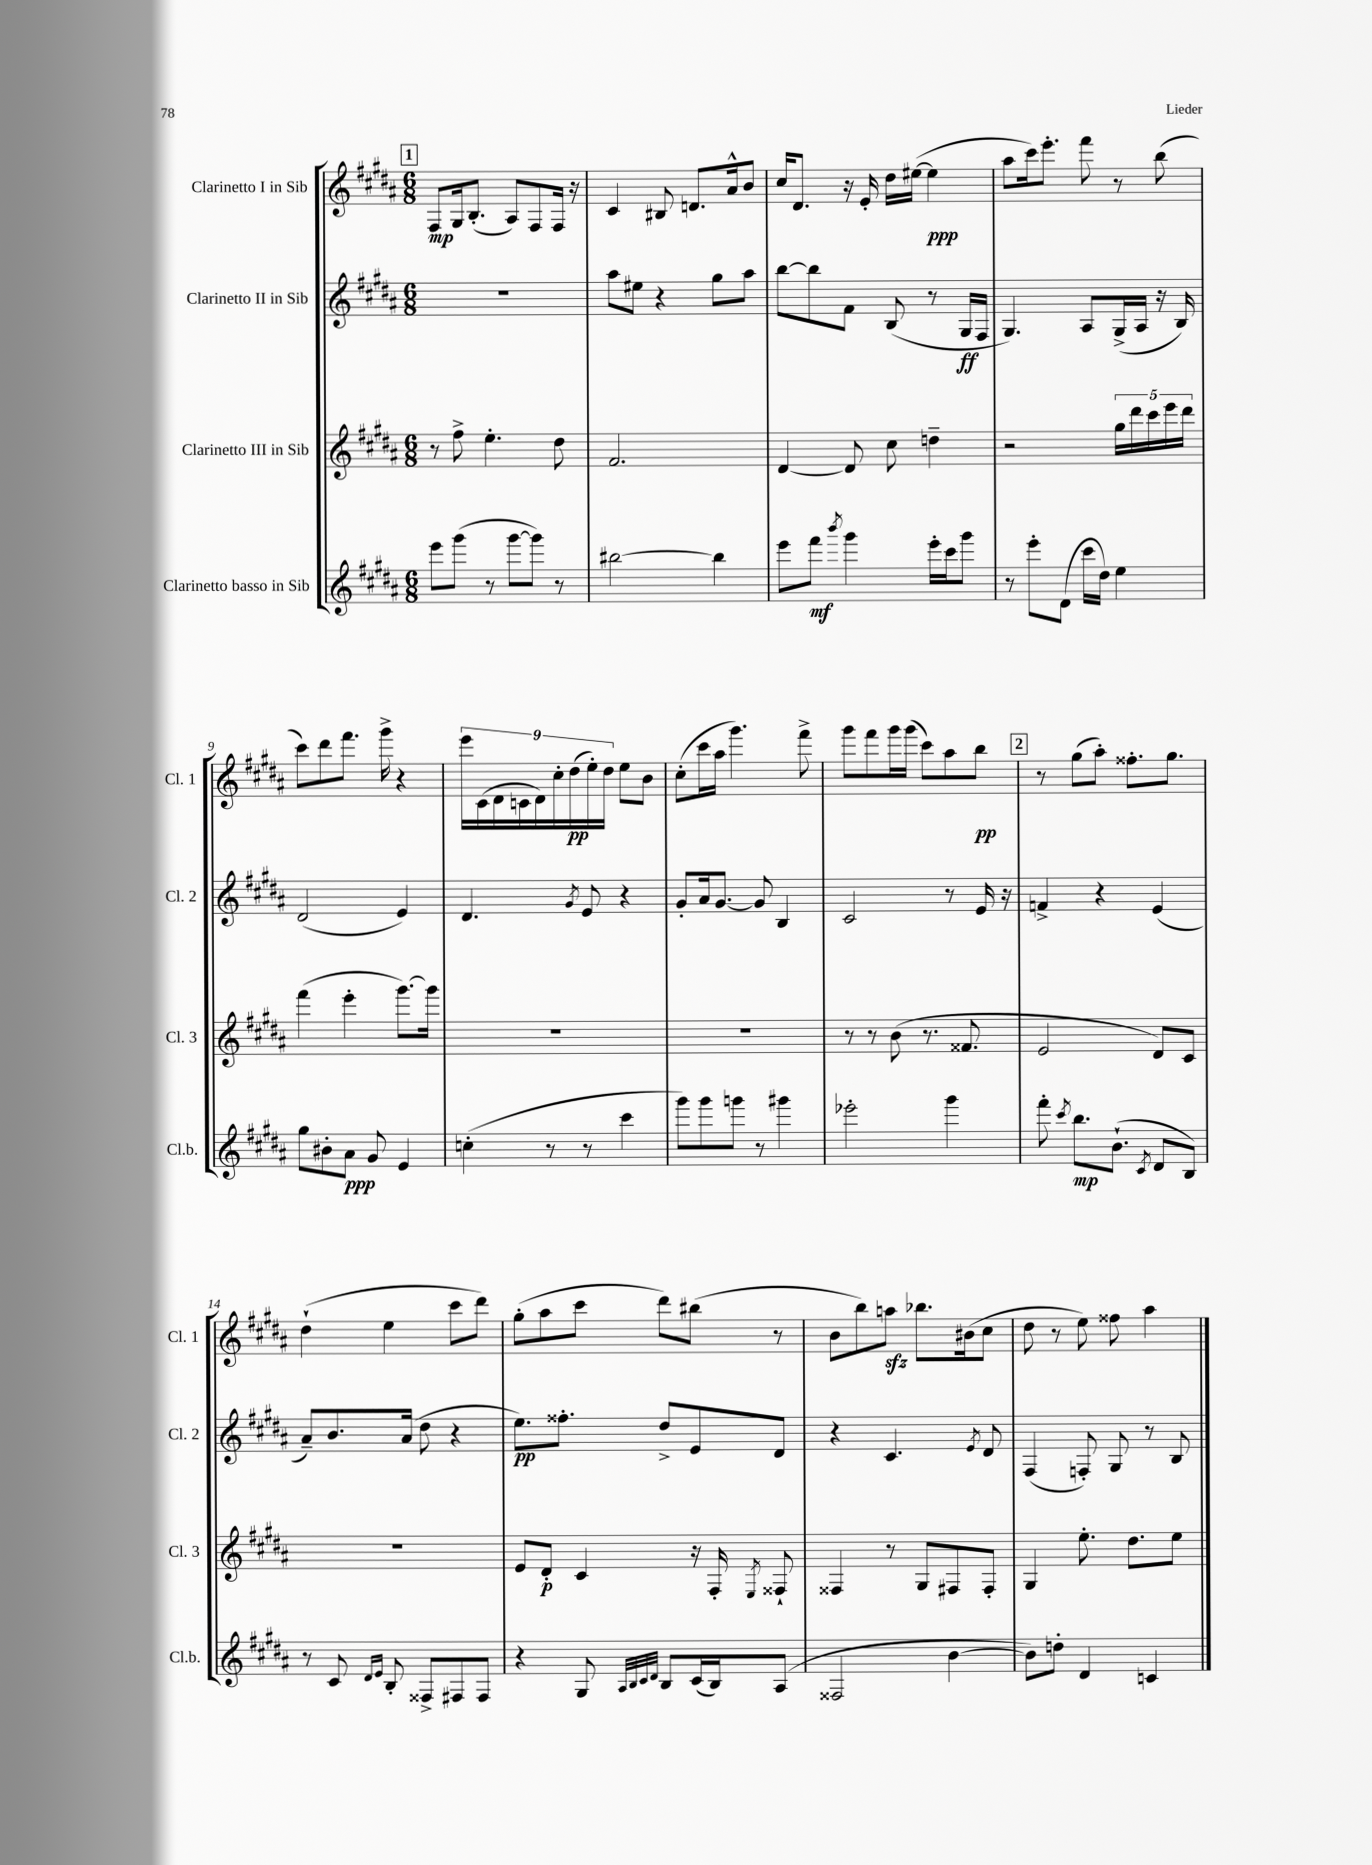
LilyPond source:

<<
\new StaffGroup <<
\new Staff = "s0" \with { instrumentName = "Clarinetto I in Sib" shortInstrumentName = "Cl. 1" } {
    \clef treble \key b \major \numericTimeSignature \time 6/8
    \autoBeamOff \mark \markup { \box "1" } fis8[\mp gis16 b8.]-.( ais8[) fis8 fis16] r16 |
    cis'4 bis8 d'8.[ ais'16-^ b'8] |
    cis''16[ dis'8.] r16 e'16-. dis''16[ eis''16]~( eis''4\ppp |
    ais''8[ cis'''16) e'''8.]-. fis'''8 r8 b''8( |
    cis'''8[) dis'''8 fis'''8.] gis'''16-> r4 |
    \tuplet 9/8 { e'''16[ cis'16( dis'16 c'16 dis'16) cis''16-. dis''16\pp( e''16-.) dis''16] } e''8[ b'8] |
    cis''8[-.( cis'''16 ais''16] gis'''4.) fis'''8-> |
    gis'''8[ fis'''8 gis'''16 gis'''16]( cis'''8[) ais''8 b''8]\pp |
    \mark \markup { \box "2" } r8 gis''8[( ais''8]-.) fisis''8.[-. gis''8.] |
    dis''4-!( e''4 cis'''8[ dis'''8]) |
    gis''8[-.( ais''8 cis'''8] dis'''8[) bis''8]( r8 |
    b'8[ b''8) a''8]\sfz bes''8.[ bis'16( cis''8] |
    dis''8 r8 e''8) fisis''8 ais''4 \bar "|." |
}
\new Staff = "s1" \with { instrumentName = "Clarinetto II in Sib" shortInstrumentName = "Cl. 2" } {
    \clef treble \key b \major \numericTimeSignature \time 6/8
    \autoBeamOff \mark \markup { \box "1" } R2. |
    ais''8[ eis''8] r4 gis''8[ ais''8] |
    b''8[~ b''8 fis'8] b8( r8 gis16[\ff fis16] |
    gis4.) ais8[ gis16->( ais16] r16 b16) |
    dis'2( e'4) |
    dis'4. \acciaccatura { gis'8 } e'8 r4 |
    gis'8[-. ais'16 gis'8.]~ gis'8 b4 |
    cis'2 r8 e'16 r16 |
    \mark \markup { \box "2" } f'4-> r4 e'4( |
    ais'8[--) b'8. ais'16]( dis''8 r4 |
    e''8.[\pp) fisis''8.]-. dis''8[-> e'8 dis'8] |
    r4 cis'4. \acciaccatura { e'8 } dis'8 |
    fis4( f8-.) gis8 r8 b8 \bar "|." |
}
\new Staff = "s2" \with { instrumentName = "Clarinetto III in Sib" shortInstrumentName = "Cl. 3" } {
    \clef treble \key b \major \numericTimeSignature \time 6/8
    \autoBeamOff \mark \markup { \box "1" } r8 fis''8-> e''4.-. dis''8 |
    fis'2. |
    dis'4~ dis'8 cis''8 d''4-- |
    r2 \tuplet 5/4 { gis''16[ dis'''16 cis'''16 e'''16 dis'''16] } |
    fis'''4( e'''4-. gis'''8.[~) gis'''16] |
    R2. |
    R2. |
    r8 r8 b'8( r8. fisis'8. |
    \mark \markup { \box "2" } e'2 dis'8[) cis'8] |
    R2. |
    e'8[ dis'8]-.\p cis'4 r16 fis16-. \acciaccatura { e8 } fisis8-! |
    fisis4 r8 gis8[ fis8 fis8]-. |
    gis4 e''8.-. dis''8.[ e''8] \bar "|." |
}
\new Staff = "s3" \with { instrumentName = "Clarinetto basso in Sib" shortInstrumentName = "Cl.b." } {
    \clef treble \key b \major \numericTimeSignature \time 6/8
    \autoBeamOff \mark \markup { \box "1" } e'''8[ gis'''8]( r8 gis'''8[~ gis'''8]) r8 |
    bis''2~ bis''4 |
    e'''8[ fis'''8]\mf \acciaccatura { b'''8 } gis'''4 e'''16[-. cis'''16 gis'''8] |
    r8 e'''8[-. dis'8]( cis'''16[ dis''16]) e''4 |
    gis''8[ bis'8-. ais'8]\ppp gis'8 e'4 |
    c''4-.( r8 r8 cis'''4 |
    gis'''8[) gis'''8 g'''8] r8 gis'''4 |
    ees'''2-. gis'''4 |
    \mark \markup { \box "2" } fis'''8-. \acciaccatura { cis'''8 } b''8.[\mp b'8.]-!( \acciaccatura { cis'8 } dis'8[ b8]) |
    r8 cis'8 \grace { dis'16[ e'16] } b8-. fisis8[-> fis8 fis8] |
    r4 gis8 \grace { ais32[ b32 cis'32 dis'32] } b8[ cis'16( b16) ais8]( |
    fisis2 b'4~ |
    b'8[) d''8]-. dis'4 c'4 \bar "|." |
}
>>
>>
\layout { \context { \Score currentBarNumber = #5 } }
